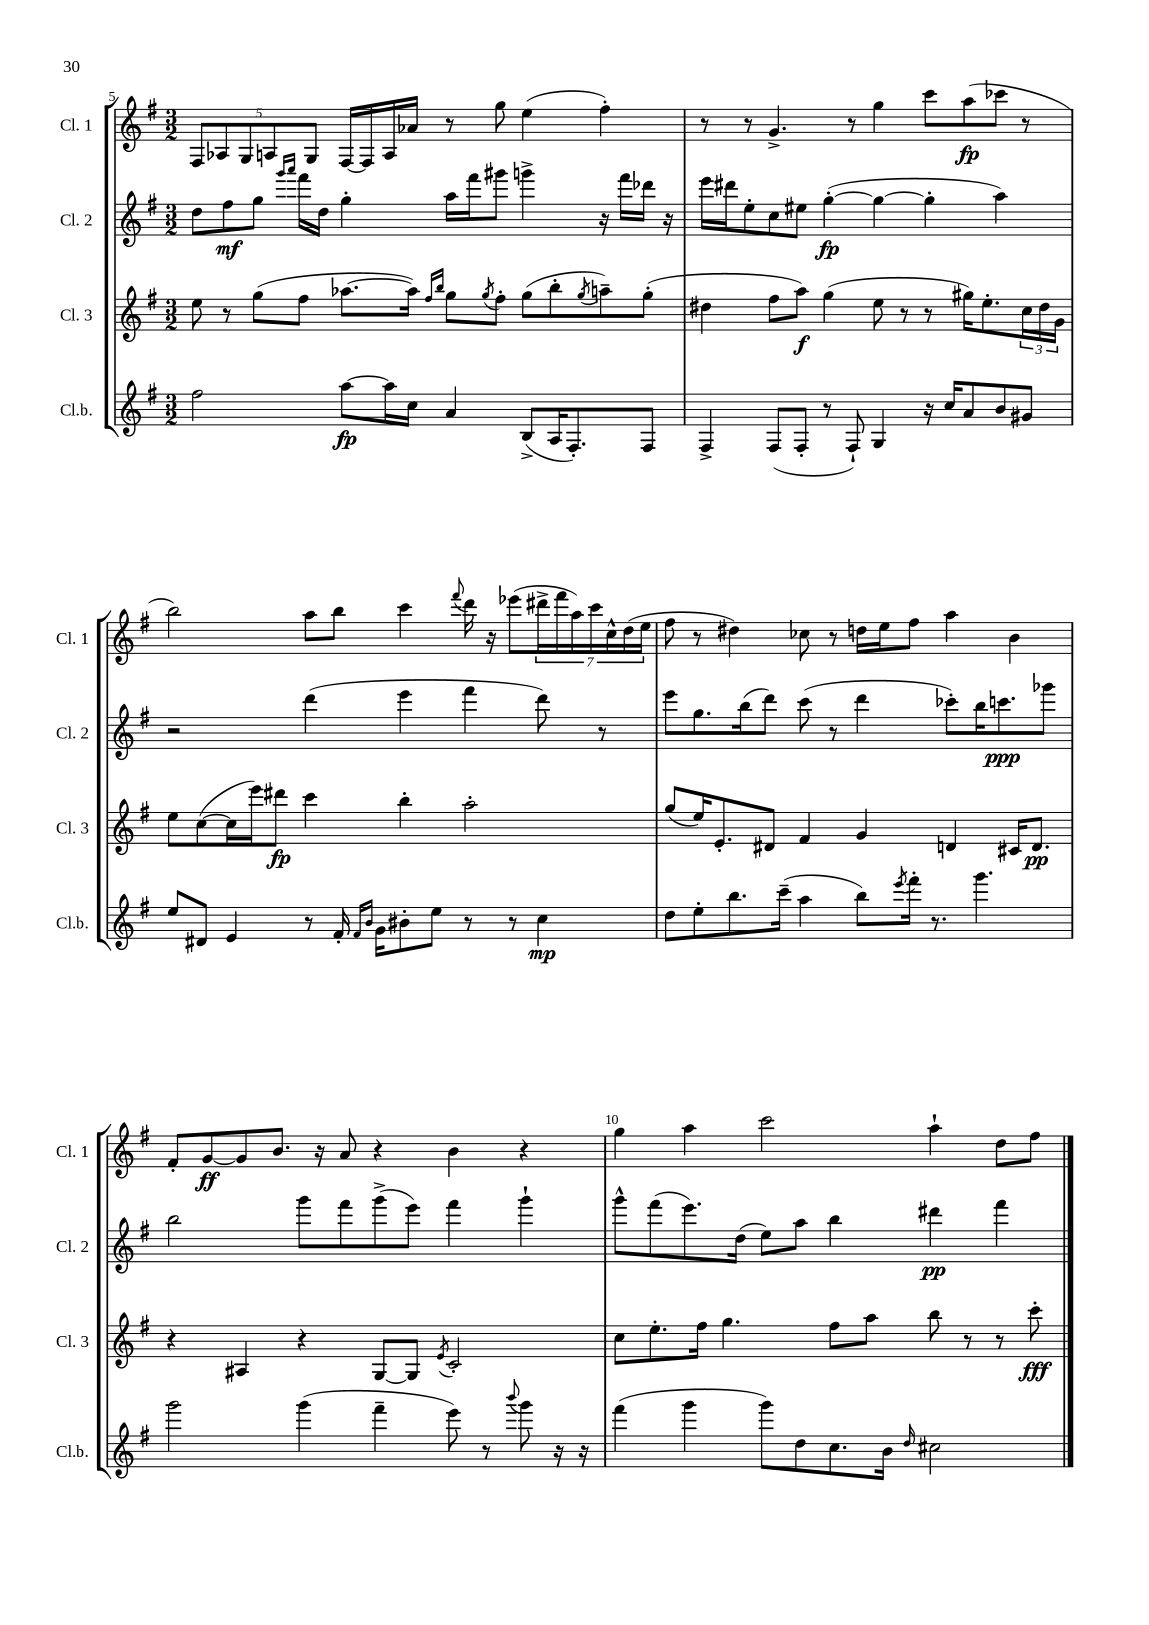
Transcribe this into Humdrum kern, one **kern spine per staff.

**kern	**kern	**kern	**kern
*staff4	*staff3	*staff2	*staff1
*clefG2	*clefG2	*clefG2	*clefG2
*k[f#]	*k[f#]	*k[f#]	*k[f#]
*M3/2	*M3/2	*M3/2	*M3/2
2ff#	8ee	8dd	10F#
.	.	.	10A-
.	8r	8ff#	.
.	.	.	10G
.	(8gg	8gg	.
.	.	.	10A
.	.	16qqggg	.
.	.	16qqaaa	.
.	8ff#	16fff#	.
.	.	.	10G
.	.	16dd	.
[8aa	[8.aa-	4gg'	[16F#
.	.	.	16F#]
16aa]	.	.	16A
16cc	16aa-])	.	16a-
.	16qqff#	.	.
.	16qqbb	.	.
4a	8gg	16aa	8r
.	.	16fff#	.
.	8qgg	.	.
.	8ff#'	8ggg#	8gg
(8B^	(8gg	4ggg^	(4ee
16A	8bb'	.	.
8.F#')	.	.	.
.	8qgg	.	.
.	8aa~)	16r	4ff#')
.	.	16fff#	.
8F#	(8gg'	16ddd-	.
.	.	16r	.
=	=	=	=
4F#^	4dd#	16eee	8r
.	.	16ddd#	.
.	.	8ee'	8r
(8F#	8ff#	8cc	4.g^
8F#'	8aa)	8ee#	.
8r	(4gg	([4gg'	.
8F#`)	.	.	8r
4G	8ee	4gg_	4gg
.	8r	.	.
16r	8r	4gg']	8ccc
16cc	.	.	.
8a	16gg#)	.	(8aa
.	8.ee'	.	.
8b	.	4aa)	8ccc-
8g#	24cc	.	8r
.	24dd#	.	.
.	24g	.	.
=	=	=	=
8ee	8ee	2r	2bb)
8d#	([8cc	.	.
4e	16cc]	.	.
.	16eee)	.	.
.	8ddd#	.	.
8r	4ccc	(4ddd	8aa
16f#'	.	.	8bb
16qqf#	.	.	.
16qqb	.	.	.
16g	.	.	.
8b#'	4bb'	4eee	4ccc
8ee	.	.	.
.	.	.	8qqfff#
8r	2aa'	4fff#	16ddd
.	.	.	16r
8r	.	.	(8eee-
4cc	.	8ddd)	28ddd#^
.	.	.	28fff#
.	.	.	28aa)
.	.	.	28ccc
.	.	8r	.
.	.	.	28cc^^
.	.	.	(28dd
.	.	.	28ee
=	=	=	=
8dd	(8gg	8eee	8ff#
8ee'	16ee)	8.gg	8r
.	8.e'	.	.
8.bb	.	.	4dd#)
.	.	(16bb	.
.	8d#	8ddd)	.
(16ccc~	.	.	.
4aa	4f#	(8ccc	8cc-
.	.	8r	8r
8bb)	4g	4ddd	16dd
.	.	.	16ee
8qeee	.	.	.
16fff#'	.	.	8ff#
8.r	.	.	.
.	4d	8ccc-')	4aa
4.ggg	.	16bb	.
.	.	8.ccc	.
.	16c#	.	4b
.	8.d	.	.
.	.	8ggg-	.
=	=	=	=
2ggg	4r	2bb	8f#'
.	.	.	[8g
.	4A#	.	8g]
.	.	.	8.b
(4ggg	4r	8ggg	.
.	.	.	16r
.	.	8fff#	8a
4fff#~	[8G	(8ggg^	4r
.	8G]	8eee)	.
.	8qe	.	.
8eee)	2c'	4fff#	4b
8r	.	.	.
8qqbbb	.	.	.
8ggg	.	4ggg`	4r
16r	.	.	.
16r	.	.	.
=	=	=	=
(4fff#	8cc	8ggg^^	4gg
.	8.ee'	(8fff#	.
4ggg	.	8.eee)	4aa
.	16ff#	.	.
.	4.gg	.	.
.	.	(16dd	.
8ggg)	.	8ee)	2ccc
8dd	.	8aa	.
8.cc	8ff#	4bb	.
.	8aa	.	.
16b	.	.	.
16qqdd	.	.	.
2cc#	8bb	4ddd#	4aa`
.	8r	.	.
.	8r	4fff#	8dd
.	8ccc'	.	8ff#
==	==	==	==
*-	*-	*-	*-
